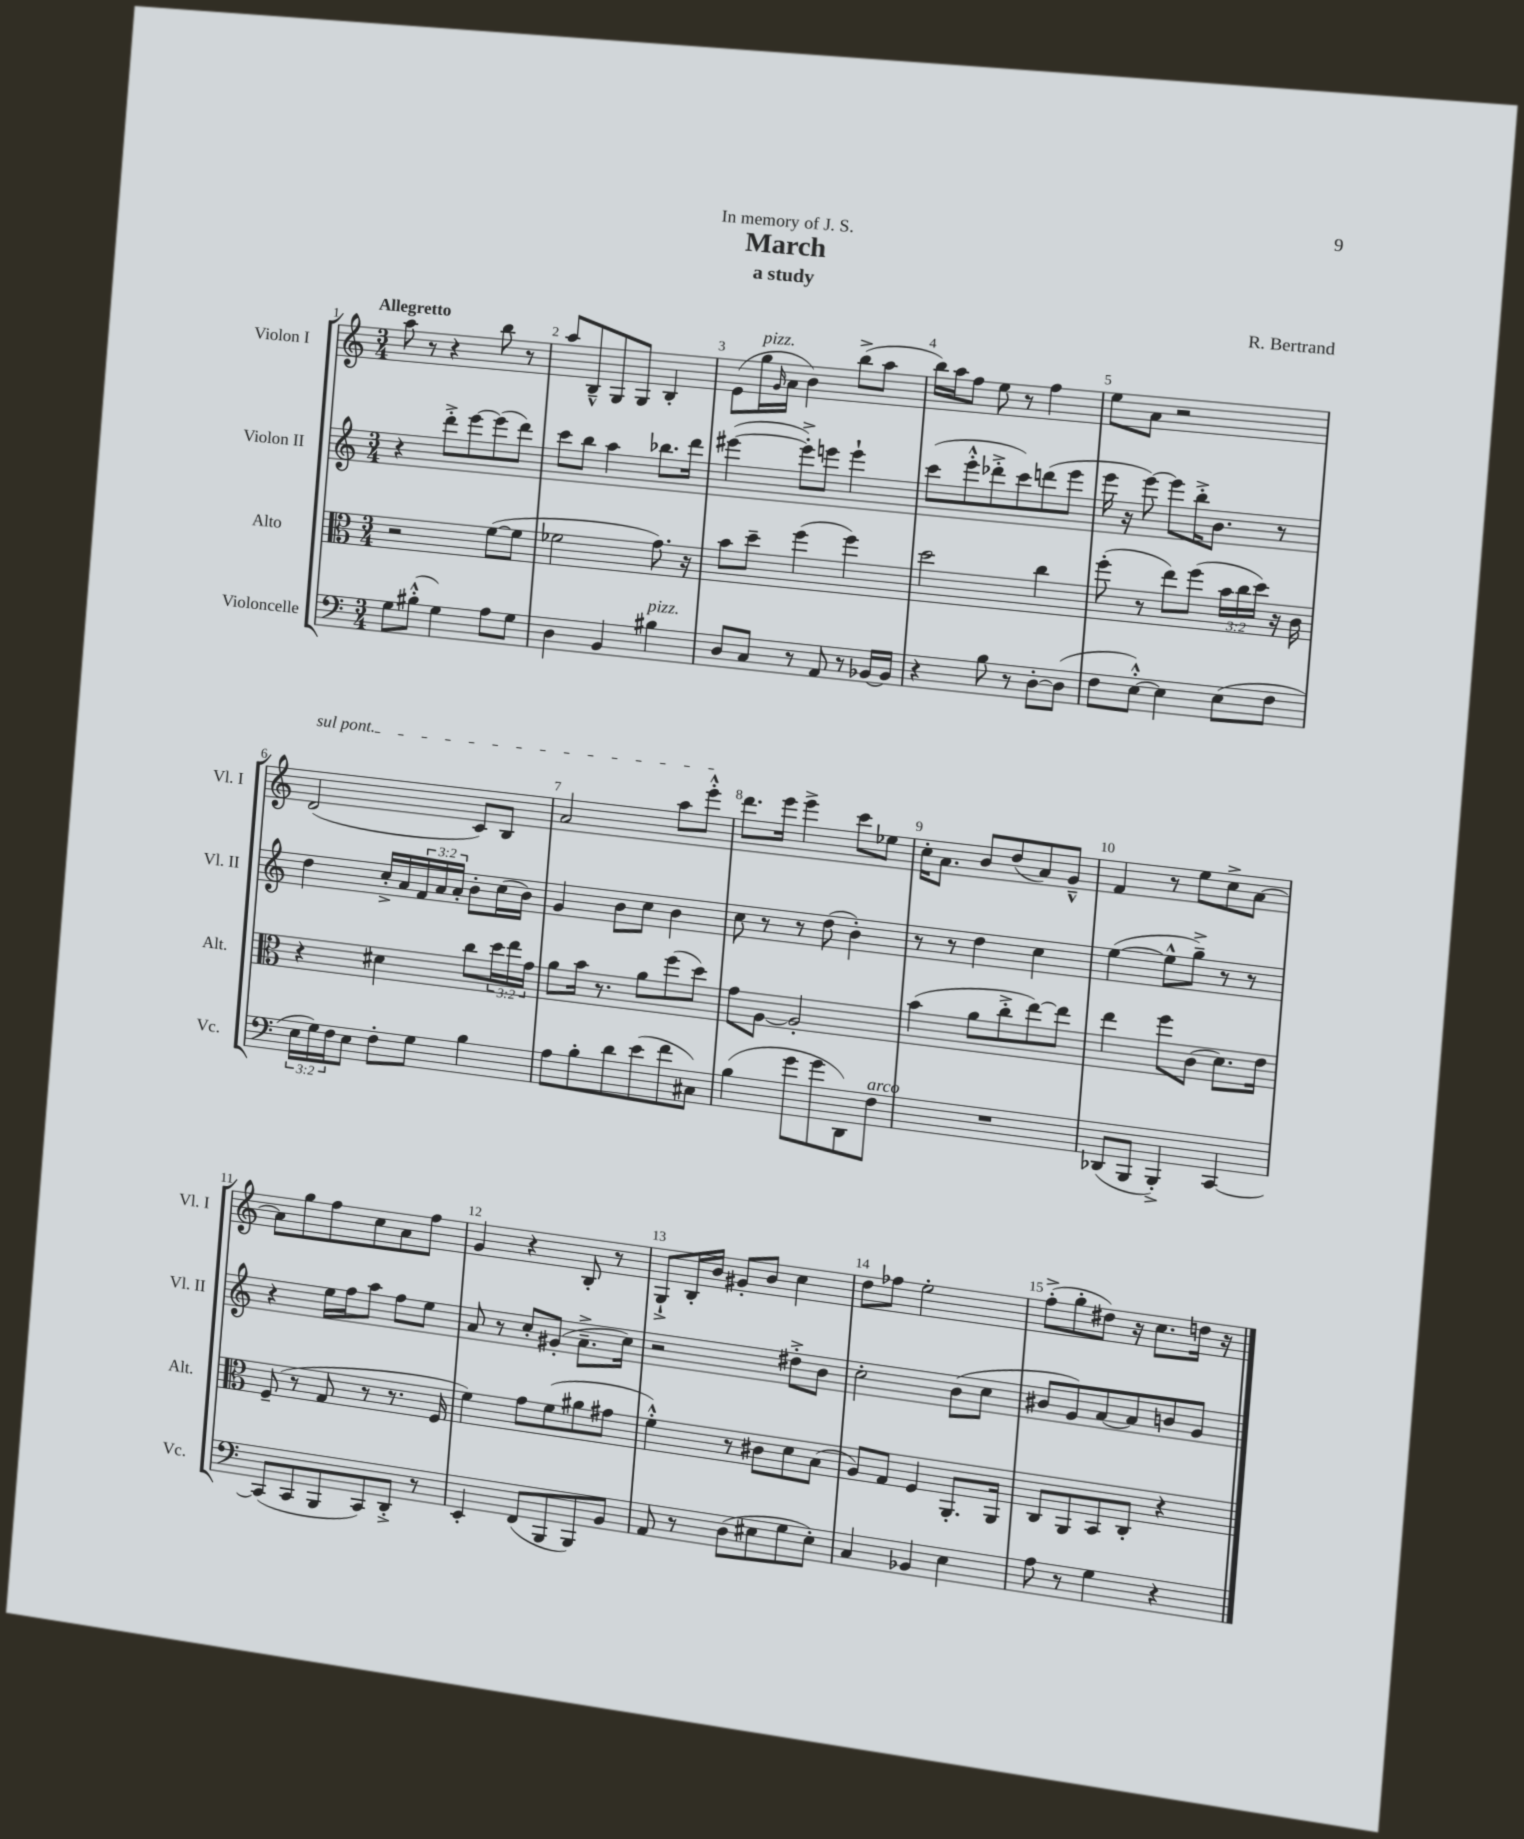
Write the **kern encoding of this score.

**kern	**kern	**kern	**kern
*part4	*part3	*part2	*part1
*staff4	*staff3	*staff2	*staff1
*I"Violoncelle	*I"Alto	*I"Violon II	*I"Violon I
*I'Vc.	*I'Alt.	*I'Vl. II	*I'Vl. I
*clefF4	*clefC3	*clefG2	*clefG2
*k[]	*k[]	*k[]	*k[]
*M3/4	*M3/4	*M3/4	*M3/4
=1	=1	=1	=1
!	!	!	!LO:TX:a:B:t=Allegretto
8G\L	2r	4r	8aa\
(8B#X'^^\J	.	.	8r
4G\)	.	8ddd'^\L	4r
.	.	[8eee\	.
8A\L	([8f\L	(8eee\]	8bb\
8G\J	8f\J]	8ddd\J)	8r
=2	=2	=2	=2
4D\	2f-X\	8ccc\L	8aa/L
.	.	8bb\J	8B~^^/
4BB/	.	4aa\	8G/
.	.	.	8G/J
!LO:TX:a:i:t=pizz.	!	!	!
4B#X\	8.g\)	8.bb-X\L	4B'/
.	16r	16ddd\Jk	.
=3	=3	=3	=3
8D/L	8b\L	([4eee#X\	(8e\L
!	!	!	!LO:TX:a:i:t=pizz.
8C/J	8dd~\J	.	16gg\L
.	.	.	16qqg/
.	.	.	16a\JJ
8r	(4ff\	8eee#'^\L])	4b\)
8AA/	.	8eeen\J	.
8r	4ff\)	4eee`\	(8bb^\L
[16BB-X/LL	.	.	8aa\J
16BB-/JJ]	.	.	.
=4	=4	=4	=4
4r	2dd\	(8ccc\L	16bb\LL)
.	.	.	16aa\J
.	.	8eee'^^\	8ff\J
8B\	.	8ddd-X'^\	8ee\
8r	.	8ccc\)	8r
[8D'\L	4cc\	(8dddn\	4ff\
(8D\J]	.	8eee\J	.
=5	=5	=5	=5
8F\L	(8ff'\	16eee\	8ee\L
.	.	16r	.
[8E'^^\J)	8r	[8eee\)	8a\J
4E\]	8ee\L)	8eee\L]	2r
.	(8ff\J	16bb'^\K	.
.	.	8.b\J	.
(8E\L	24b\LL	.	.
.	24cc\	.	.
.	24dd\JJ)	.	.
8F\J	16r	8r	.
.	16c\	.	.
!!LO:LB:g=z
=6	=6	=6	=6
!	!	!	!LO:TX:a:i:t=sul pont.
24E\LL	4r	4dd\	(2d/
24G\)	.	.	.
24F\J	.	.	.
8E\J	.	.	.
8F'\L	4d#X\	16cc'^/LL	.
.	.	16a/	.
8G\J	.	24f/	.
.	.	24a/	.
.	.	24a'/JJ	.
4B\	8cc\L	8b'\L	8c/L)
.	24dd\L	(16cc\L	8B/J
.	24ee\	.	.
.	.	16b\JJ)	.
.	24g\JJ	.	.
=7	=7	=7	=7
8A\L	8a\L	4g/	2a/
8B'\	16b\Jk	.	.
.	8.r	.	.
8d\	.	8b\L	.
(8e\	8a\L	8cc\J	.
8f\	(8ff\	4b\	8aa\L
8C#X\J)	8dd\J)	.	8eee'^^\J
=8	=8	=8	=8
(4B\	8g\L	8cc\	8.ddd\L
.	[8A\J	8r	.
.	.	.	16eee\Jk
8g\L	2A'/]	8r	4eee^\
8g\	.	(8dd\	.
8DD\)	.	4b'\)	8ccc\L
!LO:TX:a:i:t=arco	!	!	!
8F\J	.	.	8ee-X\J
=9	=9	=9	=9
2.r	(4b\	8r	16cc'\KL
.	.	.	8.a\J
.	.	8r	.
.	8a\L	4dd\	8b/L
.	8cc'^\	.	(8dd/
.	[8ee\)	4cc\	8a/)
.	8ee\J]	.	8g~^^/J
=10	=10	=10	=10
(8DD-X/L	4ee\	([4ee\	4f/
8BBB/J	.	.	.
4BBB'^/)	8ff\L	8ee^^\L]	8r
.	(8c\J	8gg~^\J)	8ee\L
[4CC/	8.d\L)	8r	8cc^\
.	.	8r	[8a\J
.	16e\Jk	.	.
!!LO:LB:g=z
=11	=11	=11	=11
(8CC/L]	(8F~/	4r	8a\L]
8CC/	8r	.	8gg\
8BBB/	8G/	16ee\LL	8ff\
.	.	16ff\J	.
8CC/)	8r	8aa\J	8cc\
8DD'^/J	8.r	8ff\L	8a\
8r	.	8ee\J	8ff\J
.	16F/	.	.
=12	=12	=12	=12
4EE'/	4f\)	8a/	4g/
.	.	8r	.
(8FF/L	8g\L	8cc'/L	4r
8BBB/	(8f\	(8g#X'/J	.
8BBB/)	8a#X\	8.a~^\L	8B'/
8BB/J	8g#X\J	.	8r
.	.	16cc\Jk)	.
=13	=13	=13	=13
8AA/	4f'^^\)	2r	8G`^/L
8r	.	.	16B'/L
.	.	.	16b/JJ
(8D\L	8r	.	8g#X'/L
8E#X\	8c#X\L	.	8b/J
8G\	8d\	8dd#X'^\L	4cc\
8E#'\J)	(8B\J	8b\J	.
=14	=14	=14	=14
4C/	8A/L)	2cc'\	8dd\L
.	8G/J	.	8ff-X\J
4BB-X/	4F/	.	2ee'\
4E\	8.AA'/L	(8b\L	.
.	.	8cc\J	.
.	16AA/Jk	.	.
=15	=15	=15	=15
8A\	8C/L	8b#X/L	(8ff'^\L
8r	8AA/	8g/)	8gg'\
4G\	8BB/	[8a/	8dd#X\J)
.	8C'/J	8a/]	16r
.	.	.	8.cc\L
4r	4r	8bn/	.
.	.	8g/J	16ddn\Jk
.	.	.	16r
==	==	==	==
*-	*-	*-	*-
